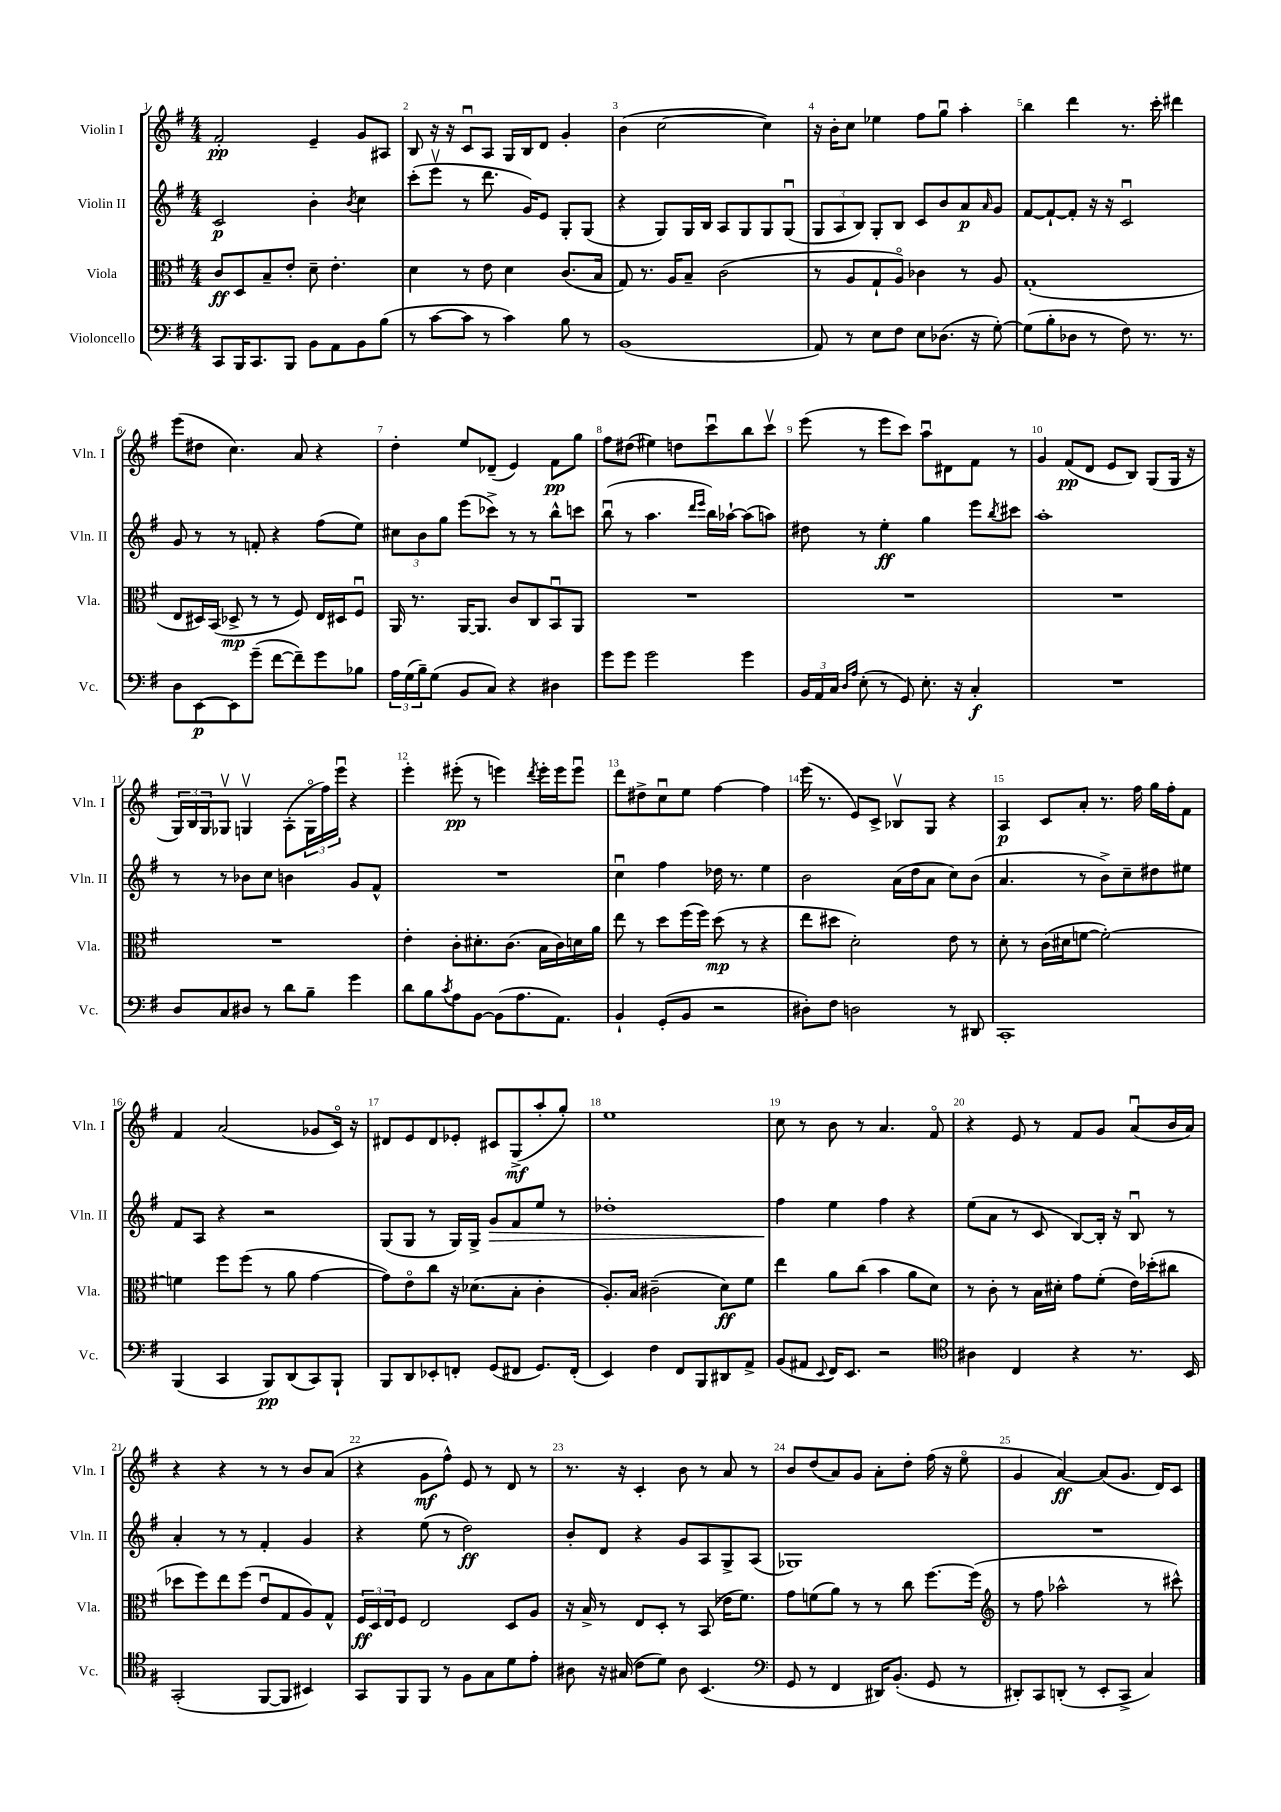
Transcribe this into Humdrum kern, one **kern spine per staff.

**kern	**kern	**kern	**kern
*staff4	*staff3	*staff2	*staff1
*clefF4	*clefC3	*clefG2	*clefG2
*k[f#]	*k[f#]	*k[f#]	*k[f#]
*M4/4	*M4/4	*M4/4	*M4/4
8CC	8c	2c	2f#'
16BBB	8D	.	.
8.CC	.	.	.
.	8B~	.	.
8BBB	8e'	.	.
8BB	8d~	4b'	4e~
8AA	4.e'	.	.
.	.	8qb	.
8BB	.	4cc	8g
(8B	.	.	8A#
=	=	=	=
8r	4d	(8ccc'	8B
[8c	.	8eeev	16r
.	.	.	16r
8c]	8r	8r	8cu
8r	8e	8.ddd	8A
4c)	4d	.	16G
.	.	16g)	16B
.	.	8e	8d
8B	(8.c	8G'	4g'
8r	.	(8G	.
.	16B	.	.
=	=	=	=
(1BB	8G)	4r	(4b
.	8.r	.	.
.	.	8G)	[2cc
.	16A	.	.
.	8B~	16G	.
.	.	16B	.
.	(2c	8A	.
.	.	8G	.
.	.	8G	4cc])
.	.	(8Gu	.
=	=	=	=
8AA)	8r	12G	16r
.	.	.	16b'
.	.	12A	.
8r	8A	.	8cc
.	.	12B)	.
8E	8G`	8G'	4ee-
8F#	8Ao)	8B	.
8E	4c-	8c	8ff#
(8.D-	.	8b	8ggu
.	8r	8a	4aa'
16r	.	.	.
.	.	16qqa	.
[8G')	8A	8g	.
=	=	=	=
(8G]	(1G'	[8f#	4bb
8B'	.	8f#`_	.
8D-	.	8f#']	4ddd
8r	.	16r	.
.	.	16r	.
8F#)	.	2cu	8.r
8.r	.	.	.
.	.	.	16ccc'
.	.	.	4ddd#
8.r	.	.	.
=	=	=	=
8D	8E	8g	(8eee
[8EE	16D#)	8r	8dd#
.	(16BB	.	.
8EE]	8D-^	8r	4.cc)
(8g~	8r	8f'	.
[8f#	8r	4r	.
8f#~])	8F#)	.	8a
8g	16E	(8ff#	4r
.	16D#	.	.
8B-	8F#u	8ee)	.
=	=	=	=
24A	16AA	12cc#	4dd'
(24G	.	.	.
.	8.r	.	.
24B~)	.	12b	.
(8G	.	.	.
.	.	12gg	.
8BB	[16AA	(8eee	8ee
.	8.AA]	.	.
8C)	.	8ccc-^)	(8d-~
4r	8c	8r	4e)
.	8C	8r	.
4D#	8BBu	8bb^^	8f#
.	8AA	8ccc	8gg
=	=	=	=
8g	1r	(8bbu	8ff#
8g	.	8r	(8dd#
2g	.	4.aa	4ee#)
.	.	.	8dd
.	.	16qqddd	.
.	.	16qqeee	.
.	.	16bb)	8cccu
.	.	[16aa-`	.
4g	.	(8aa-]	8bb
.	.	8aa)	8cccv
=	=	=	=
24BB	1r	8dd#	(8eee
24AA	.	.	.
24C	.	.	.
16qqD	.	.	.
16qqA	.	.	.
(8E'	.	8r	8r
8r	.	4ee'	8eee
8GG)	.	.	8ccc)
8.E'	.	4gg	8aau
.	.	.	8d#
16r	.	.	.
4C'	.	8eee	8f#
.	.	8qbb	.
.	.	8ccc#	8r
=	=	=	=
1r	1r	1aa'	4g
.	.	.	(8f#
.	.	.	8d
.	.	.	8e
.	.	.	8B)
.	.	.	(8G
.	.	.	16G
.	.	.	16r
=	=	=	=
8D	1r	8r	24G)
.	.	.	24B
.	.	.	24G
8C	.	8r	8G-v
8D#	.	8b-	4Gv
8r	.	8cc	.
8d	.	4b	(8A'
8B~	.	.	24Go
.	.	.	24ff#)
.	.	.	24eeeu
4g	.	8g	4r
.	.	8f#^^	.
=	=	=	=
8d	4e'	1r	4eee'
8B	.	.	.
8qc	.	.	.
8A	8c'	.	(8eee#'
[8BB	8.d#'	.	8r
(8BB]	.	.	4eee)
.	(8.c	.	.
8.A	.	.	.
.	.	.	8qddd
.	16B	.	16eee'
8.AA)	16c)	.	16eee
.	16d	.	8eeeu
.	16a	.	.
=	=	=	=
4BB`	8ee	4ccu	8ddd
.	8r	.	8dd#^
(8GG'	8dd	4ff#	8ccu
8BB	(16ff#	.	8ee
.	16ff#)	.	.
2r	(8dd	16dd-	[4ff#
.	.	8.r	.
.	8r	.	.
.	4r	4ee	4ff#]
=	=	=	=
8D#')	8ee	2b	(16eee
.	.	.	8.r
8F#	8dd#	.	.
2D	2d')	.	8e)
.	.	.	8c^
.	.	(16a	8B-v
.	.	16dd	.
.	.	8a	8G
8r	8e	8cc)	4r
8DD#	8r	(8b	.
=	=	=	=
1CC'	8d'	4.a	4A
.	8r	.	.
.	(16c	.	8c
.	16d#	.	.
.	[8f	8r	8a'
.	2f'_)	8b^)	8.r
.	.	8cc~	.
.	.	.	16ff#
.	.	8dd#	16gg
.	.	.	16ff#'
.	.	8ee#	8f#
=	=	=	=
(4BBB	4f]	8f#	4f#
.	.	8A	.
4CC	8ff#	4r	(2a
.	(8ff#	.	.
8BBB)	8r	2r	.
(8DD	8a	.	.
8CC)	[4g	.	8g-
8BBB`	.	.	16co)
.	.	.	16r
=	=	=	=
8BBB	8g])	(8G	8d#
8DD	8eo	8G	8e
8EE-'	8cc	8r	8d#
8FF'	16r	16G)	8e-'
.	(8.d-	16G^	.
(8GG	.	8g	8c#
8FF#	8B'	8f#	(8G^
8.GG)	4c'	8ee	8aa'
.	.	8r	8gg')
(16FF#'	.	.	.
=	=	=	=
4EE)	8.A')	1dd-'	1ee
.	16B	.	.
4F#	(2c#~	.	.
8FF#	.	.	.
8BBB	.	.	.
8DD#	8d)	.	.
8AA^	8f#	.	.
=	=	=	=
(8BB	4ee	4ff#	8cc
8AA#	.	.	8r
8qqEE	.	.	.
16FF#)	8a	4ee	8b
8.EE	.	.	.
.	(8cc	.	8r
2r	4b	4ff#	4.a
.	8a	4r	.
.	8d)	.	8f#o
=	=	=	=
*clefC4	*	*	*
4A#	8r	(8ee	4r
.	8c'	8a	.
4C	8r	8r	8e
.	16B	8c	8r
.	16d#'	.	.
4r	8g	[8B)	8f#
.	(8f#'	16B']	8g
.	.	16r	.
8.r	16e)	8Bu	(8au
.	(16dd-'	.	.
.	8cc#	8r	16b
16BB	.	.	16a)
=	=	=	=
(2GG'	8dd-	4a'	4r
.	8ff#)	.	.
.	8ee	8r	4r
.	(8ff#	8r	.
[8FF#	8eu	4f#'	8r
8FF#]	8G	.	8r
4BB#)	8A)	4g	8b
.	8G^^	.	(8a
=	=	=	=
8GG	24F#	4r	4r
.	24D	.	.
.	24E	.	.
8FF#	8F#	.	.
8FF#	2E	(8ee	8g
8r	.	8r	8ff#^^)
8F#	.	2dd)	8e
8G	.	.	8r
8d	8D	.	8d
8e'	8A	.	8r
=	=	=	=
8A#	16r	8b'	8.r
.	16B^	.	.
16r	8r	8d	.
(16G#	.	.	16r
8c	8E	4r	4c'
8d)	8D'	.	.
8A#	8r	8g	8b
(4.BB	(8BB	8A	8r
.	16e-	8G^	8a
.	8.f#)	.	.
.	.	(8A	8r
=	=	=	=
*clefF4	*	*	*
8GG	8g	1G-)	8b
8r	(8f	.	(8dd
4FF#	8a)	.	8a)
.	8r	.	8g
16DD#)	8r	.	8a'
(8.BB'	.	.	.
.	8cc	.	8dd'
8GG	[8.ff#	.	(16ff#
.	.	.	16r
8r	.	.	8eeo
.	(16ff#]	.	.
=	=	=	=
*	*clefG2	*	*
8DD#')	8r	1r	4g
8CC	8ff#	.	.
(8DD'	2aa-^^	.	[4a)
8r	.	.	.
8EE'	.	.	(8a]
8CC^	.	.	8.g
4C)	8r	.	.
.	.	.	16d)
.	8ccc#^^)	.	8c
==	==	==	==
*-	*-	*-	*-
